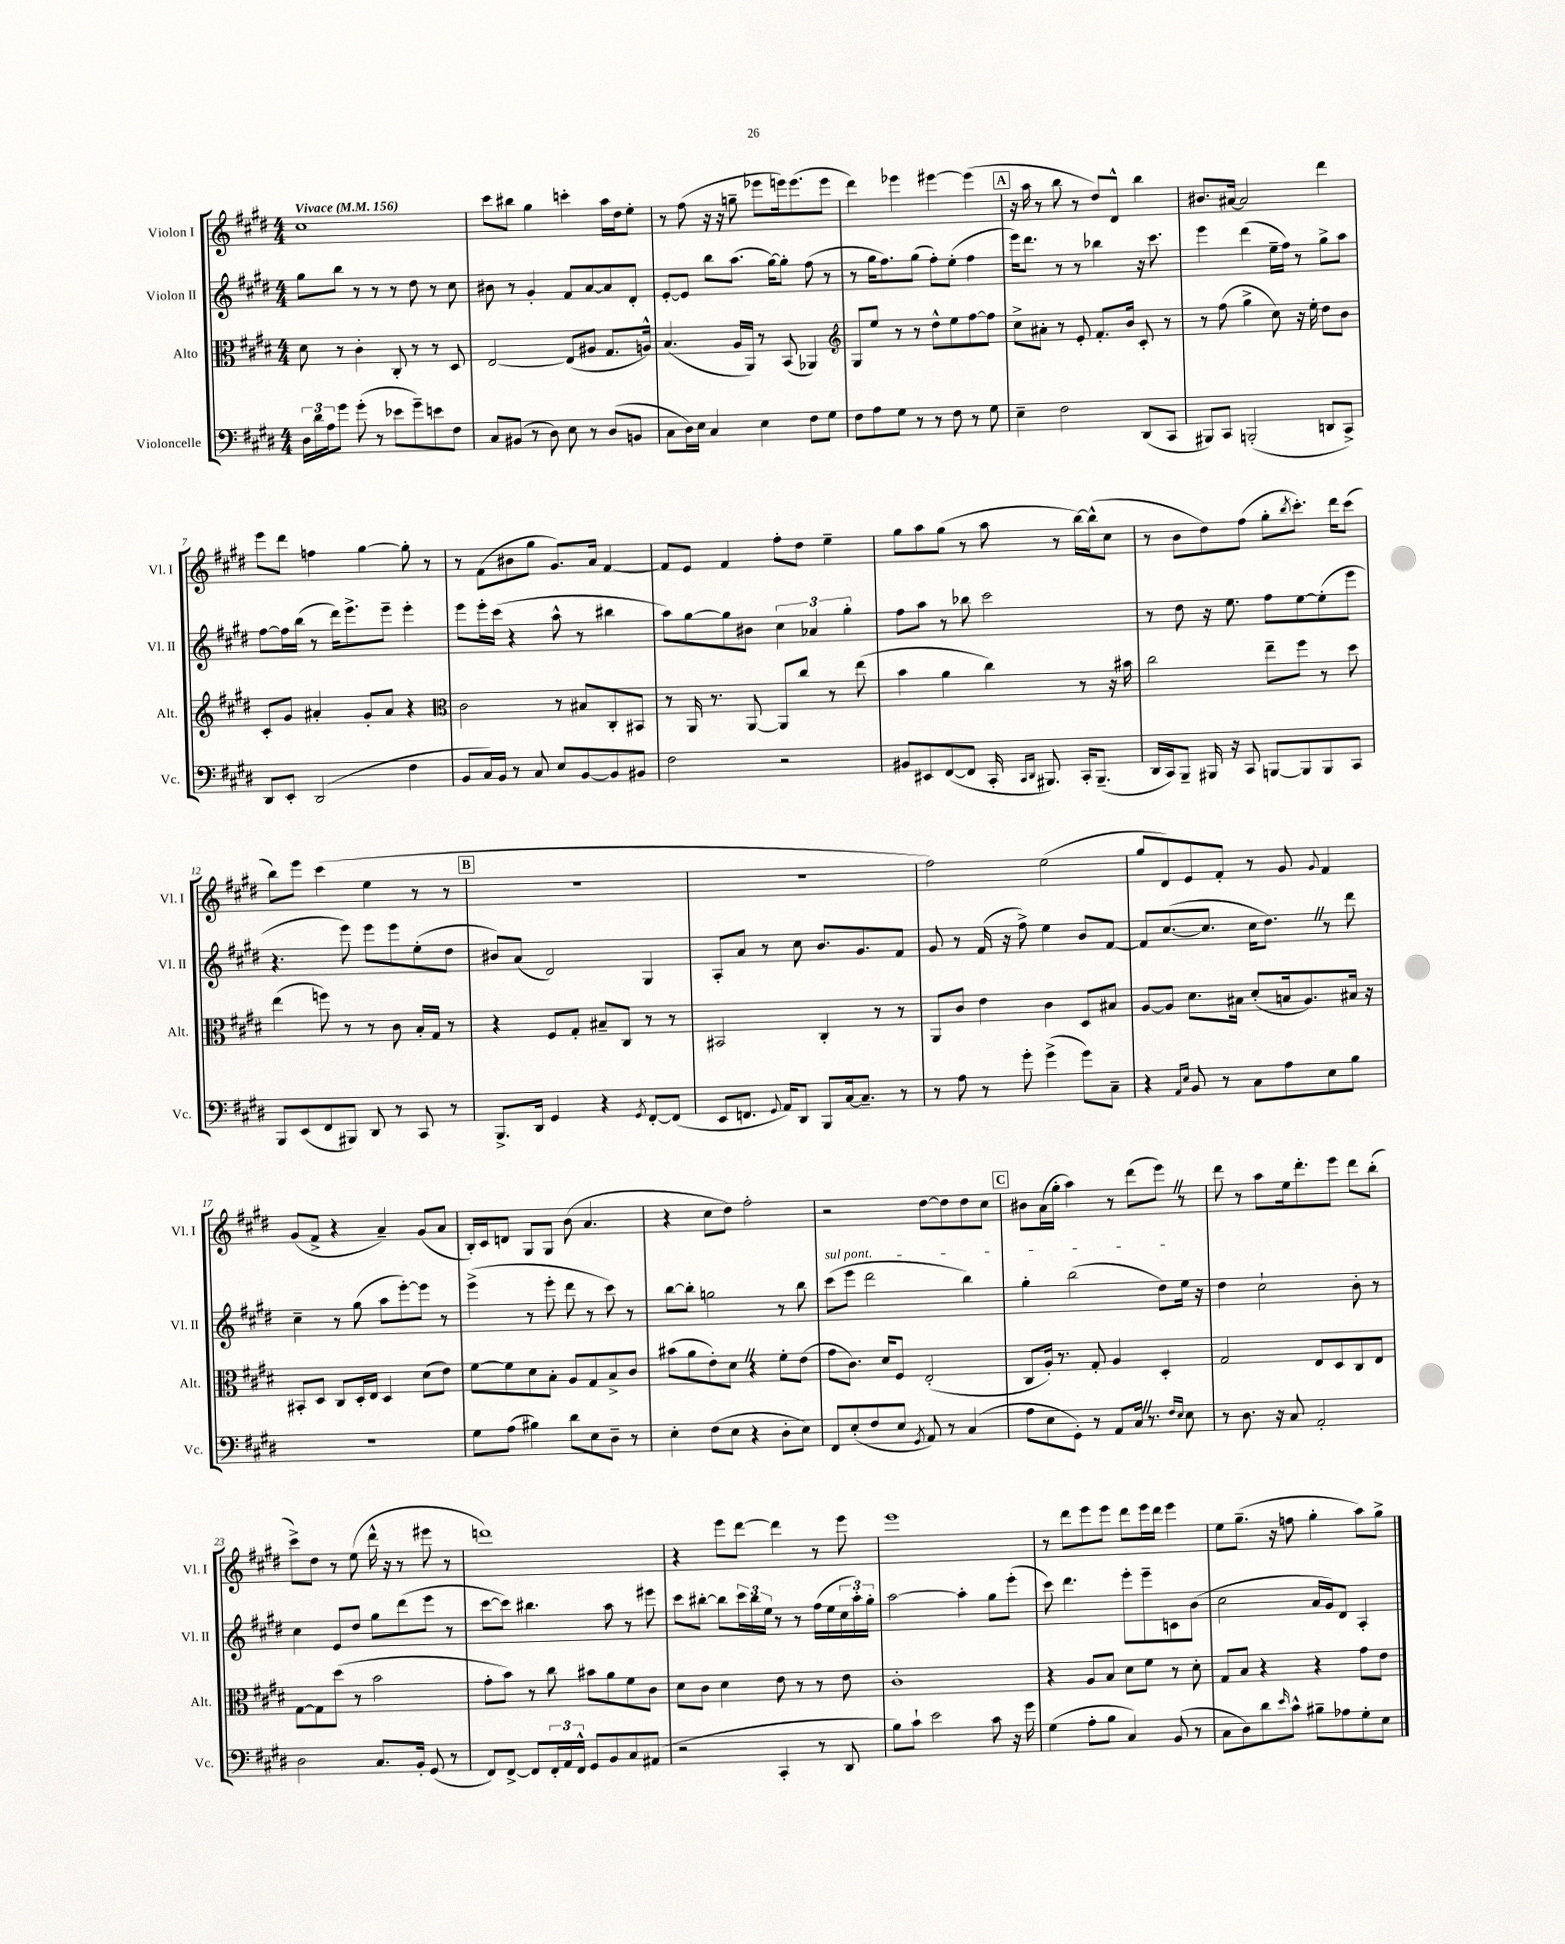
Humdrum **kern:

**kern	**kern	**kern	**kern
*staff4	*staff3	*staff2	*staff1
*clefF4	*clefC3	*clefG2	*clefG2
*k[f#c#g#d#]	*k[f#c#g#d#]	*k[f#c#g#d#]	*k[f#c#g#d#]
*M4/4	*M4/4	*M4/4	*M4/4
*MM156	*MM156	*MM156	*MM156
24D#	8d#	8gg#	1cc#
24d#	.	.	.
24A	.	.	.
8g#	8r	8bb	.
(8g#'	4c#'	8r	.
8r	.	8r	.
8e-	8C#'	8r	.
8g#~)	8r	8dd#	.
8e	8r	8r	.
8F#	8D#	8cc#	.
=	=	=	=
8C#	[2E	8b#	8ccc#
(8BB#	.	8r	8bb#
8r	.	4g#'	4gg#
8D#)	.	.	.
8E	(8E]	8f#	4ccc'
8r	8A#	[8a	.
(8D#	8.G#	8a]	16aa
.	.	.	16dd#
8BB	.	8d#'	8ee'
.	16A^^)	.	.
=	=	=	=
8C#	(4.B	[8e'	8r
16D#)	.	8e]	(8ff#
16E	.	.	.
4C#	.	8bb	16r
.	.	.	16r
.	16A	(8.aa	8gg~
.	16AA)	.	.
4E	8r	.	8eee-
.	.	[16gg#)	.
.	(8BB	8gg#']	16eee)
.	.	.	(8.eee
8F#	4AA-)	(8ff#	.
8G#	.	8r	8eee
=	=	=	=
*	*clefG2	*	*
8F#	8G#	8r	4ddd#)
8A	8ee	16gg#	.
.	.	8.ff#)	.
8G#	8r	.	4eee-
8r	8r	(8gg#	.
8r	8dd#^^	8ff#')	[4eee#
8F#	8ee	(8ee'	.
8r	[8ff#	4ff#	(4eee#]
8G#	8ff#]	.	.
=	=	=	=
4E~	8cc#^	16eee)	16r
.	.	8.ddd#	16aa
.	8a#'	.	8r
2F#	8r	8r	8bb
.	8e'	8r	8r
.	8.f#'	4bb-	8dd#)
.	.	.	8d#^^
.	16b	.	.
(8DD#	8c#'	16r	4bb
.	.	8.ccc#	.
8CC#	8r	.	.
=	=	=	=
8BBB#)	8r	4eee	8.b#
8CC#	(8ff#	.	.
.	.	.	[16a#
(2BBB'	4gg#^	(4ddd#	2a#]
.	8cc#)	16ee~	.
.	.	16ff#)	.
.	16r	8r	.
.	16ee'	.	.
8DD	8dd#	8gg#^	4ddd#
8CC#^)	8b	8aa	.
=	=	=	=
8DD#	8c#'	[8ff#	8eee
8EE'	8g#	16ff#]	8ddd#
.	.	(16bb	.
(2DD#	4a#'	8r	4ff
.	.	16ddd#)	.
.	.	8.eee^	.
.	8g#'	.	[4gg#
.	8a#	8eee~	.
4F#	4r	4eee'	8gg#']
.	.	.	8r
=	=	=	=
*	*clefC3	*	*
8BB	2c#	8eee	8r
16C#)	.	16eee'	(8f#
16BB	.	(16ccc#	.
8r	.	4r	8b#
8C#	.	.	8gg#
8E	8r	8aa^^	8.g#)
[8BB	8B#	8r	.
.	.	.	16a
8BB]	8C#'	4bb#	[4f#
8BB#	8BB#	.	.
=	=	=	=
2F#	8r	8aa)	8f#]
.	16AA	[8gg#	8e
.	8.r	.	.
.	.	8gg#]	4f#
.	[8AA	8b#	.
2r	8AA]	6cc#	8ff#'
.	8cc#	.	8dd#
.	.	6a-	.
.	8r	.	4ee~
.	.	6gg#'	.
.	(8ee	.	.
=	=	=	=
8BB#	4b	8ff#	8gg#
8EE#	.	8aa	8aa
([8FF#	4a	8r	(8gg#
8FF#]	.	8bb-	8r
16CC#'	4cc#)	2ccc#	8aa
16qqCC#	.	.	.
16qqDD#	.	.	.
8.BBB#)	.	.	.
.	.	.	8r
16CC#'	8r	.	[16bb)
(8.BBB#~	.	.	(16bb^^]
.	16r	.	8cc#
.	16b#	.	.
=	=	=	=
16DD#	2cc#	8r	8r
16CC#)	.	.	.
8BBB~	.	8dd#	8b
16BBB#	.	16r	8dd#)
16r	.	8.ee	.
8CC#	.	.	(8ff#
[8BBB	8ee~	8ff#	8gg#'
.	.	.	8qbb
8BBB]	8ff#	[8ee	8.ccc#')
8BBB	8r	(8ee']	.
.	.	.	16ddd#
8CC#	8dd#	8eee	(8ccc#
=	=	=	=
8BBB	(4ee	4.r	8bb)
(8EE	.	.	8eee
8FF#	8ff)	.	(4ccc#
8BBB#)	8r	8eee)	.
8DD#	8r	8eee	4ee
8r	8c#	8eee	.
8CC#	16B'	(8ee'	8r
.	16G#	.	.
8r	8r	8dd#	8r
=	=	=	=
8.BBB^	4r	8b#)	1r
.	.	(8a	.
16DD#	.	.	.
4GG#	8F#	2d#)	.
.	8G#'	.	.
4r	8B#~	.	.
.	8C#	.	.
8qGG#	.	.	.
[8FF#'	8r	4G#	.
(8FF#]	8r	.	.
=	=	=	=
8EE	2BB#	8A'	1r
8.FF	.	8a	.
.	.	8r	.
8qqGG#	.	.	.
16AA)	.	.	.
8DD#	.	8cc#	.
8BBB	4C#'	8.b	.
[16C#	.	.	.
8.C#~]	.	8.g#	.
.	8r	.	.
8r	8r	8f#	.
=	=	=	=
8r	8AA	8g#	2ff#)
8A	8c#	8r	.
8r	4e	(16f#	.
.	.	16r	.
8g#'	.	8ff#^)	.
(4g#^	4c#	4ee	(2ee
8g#)	8D#	8b	.
8C#~	8B#	[8f#	.
=	=	=	=
4r	[8A	8f#]	8gg#
.	8A]	([8.cc#	8d#)
16qqAA	.	.	.
16qqE	.	.	.
8BB	8.d#	.	8e
.	.	8.cc#]	.
8r	.	.	8f#'
.	16B#	.	.
8C#	(8d#'	16cc#	8r
.	.	8.dd#)	.
8A	16B	.	8g#
.	8.A)	.	.
.	.	.	8qqg#
8E	.	8r	4f#
8B	16B#	8ddd#	.
.	16r	.	.
=	=	=	=
1r	8BB#'	4cc#~	(8g#
.	8D#	.	8f#^
.	8C#	8r	4r
.	16D#'	(8gg#	.
.	16E	.	.
.	4D#	8aa	4a~)
.	.	[8eee')	.
.	(8d#	8eee]	(8g#
.	8e)	8r	8a
=	=	=	=
8G#	[8f#	(4eee^	16B')
.	.	.	16c#
(8A	8f#]	.	8d
4B#)	8d#	8r	8G#
.	8B'	8eee'	8G#
8d#	8A	8ddd#	(8b
8E	8G#	8r	4.a
8D#~	8B^	8ccc#)	.
8r	8c#	8r	.
=	=	=	=
4E'	(8b#	[8bb	4r
.	8a	8bb']	.
(8F#	8e')	2gg	8cc#
8E	8d#	.	8dd#)
4r	4r	.	2ff#'
8D#'	8f#'	8r	.
8E)	(8e	8bb	.
=	=	=	=
8FF#	8g#	(8ccc#	2r
(8E'	8.c#)	8eee	.
8F#	.	2ddd#	.
.	16d#	.	.
8E	8F#	.	.
8qGG#	.	.	.
8AA)	(2E'	.	[8dd#
8r	.	.	8dd#]
(4C#	.	4bb)	8dd#
.	.	.	8cc#
=	=	=	=
8A	8C#	4gg#'	8b#
8E	16A')	.	(16a
.	8.r	.	16gg#'
8GG#')	.	(2bb	4aa)
8r	8G#'	.	.
8AA	4A	.	8r
16C#	.	.	(8ddd#
8.r	.	.	.
.	4D#'	8dd#)	8eee)
16qqF#	.	.	.
16qqE	.	.	.
8E	.	16ee	8r
.	.	16r	.
=	=	=	=
8r	2G#	4dd#	8ddd#
8.D#	.	.	8r
.	.	2cc#`	8aa
16r	.	.	.
8C#	.	.	16ee
.	.	.	8.ddd#'
2AA'	8E	.	.
.	8D#	.	8eee
.	8C#	8b'	8ddd#
.	8E	8r	(8bb'
=	=	=	=
2D#	[8G#	4cc#	8ccc#^)
.	8G#]	.	8dd#
.	(8dd#	8e	8r
.	8r	8dd#	(8ee
8.C#	2b	8gg#	16ddd#^^
.	.	.	16r
.	.	(8ddd#	8r
16BB'	.	.	.
(8GG#	.	8eee	8eee#
8r	.	8r	8r
=	=	=	=
8FF#)	8g#'	[8ccc#	1ddd)
[8FF#^	8b)	8ccc#])	.
8FF#]	8r	4.bb#	.
24FF#'	8cc#	.	.
24AA	.	.	.
24FF#^^	.	.	.
8GG#	8b#	.	.
8BB	8a	8aa	.
8C#	8f#	8r	.
(8AA#	8c#	8eee#	.
=	=	=	=
2r	8d#	8ccc#	4r
.	8c#	[8bb#'	.
.	4d#	8bb#]	8eee
.	.	24ccc#	[8ddd#
.	.	24bb#	.
.	.	24ee	.
4CC#'	8e	8r	4ddd#]
.	8r	8r	.
8r	8r	(16ff#	8r
.	.	16ee	.
8DD#	8e	24cc#	8eee
.	.	24aa')	.
.	.	24gg#'	.
=	=	=	=
8B)	1c#'	[2aa	1eee
8c#`	.	.	.
2e	.	.	.
.	.	4aa']	.
8c#	.	8gg#	.
16r	.	(8eee'	.
16g#	.	.	.
=	=	=	=
(4G#	4r	8ccc#)	8r
.	.	4.ddd#	8ddd#
8A'	8A	.	8eee
8B	8B	.	8eee
4C#)	8d#	8eee'	8ddd#
.	8f#	8eee~	16eee
.	.	.	16ddd#
(8BB	8r	8c	4eee
8r	8d#'	(8b	.
=	=	=	=
8C#	8G#	2cc#	8ee
8D#)	8B	.	(8.gg#~
8d#	4r	.	.
.	.	.	16r
16qqe	.	.	.
8c#^^	.	.	8ff
8B#~	4r	16a	4gg#'
.	.	16g#)	.
8A-	.	8d#	.
8G#'	8g#	4A'	8aa)
8E	8e	.	8gg#^
==	==	==	==
*-	*-	*-	*-
